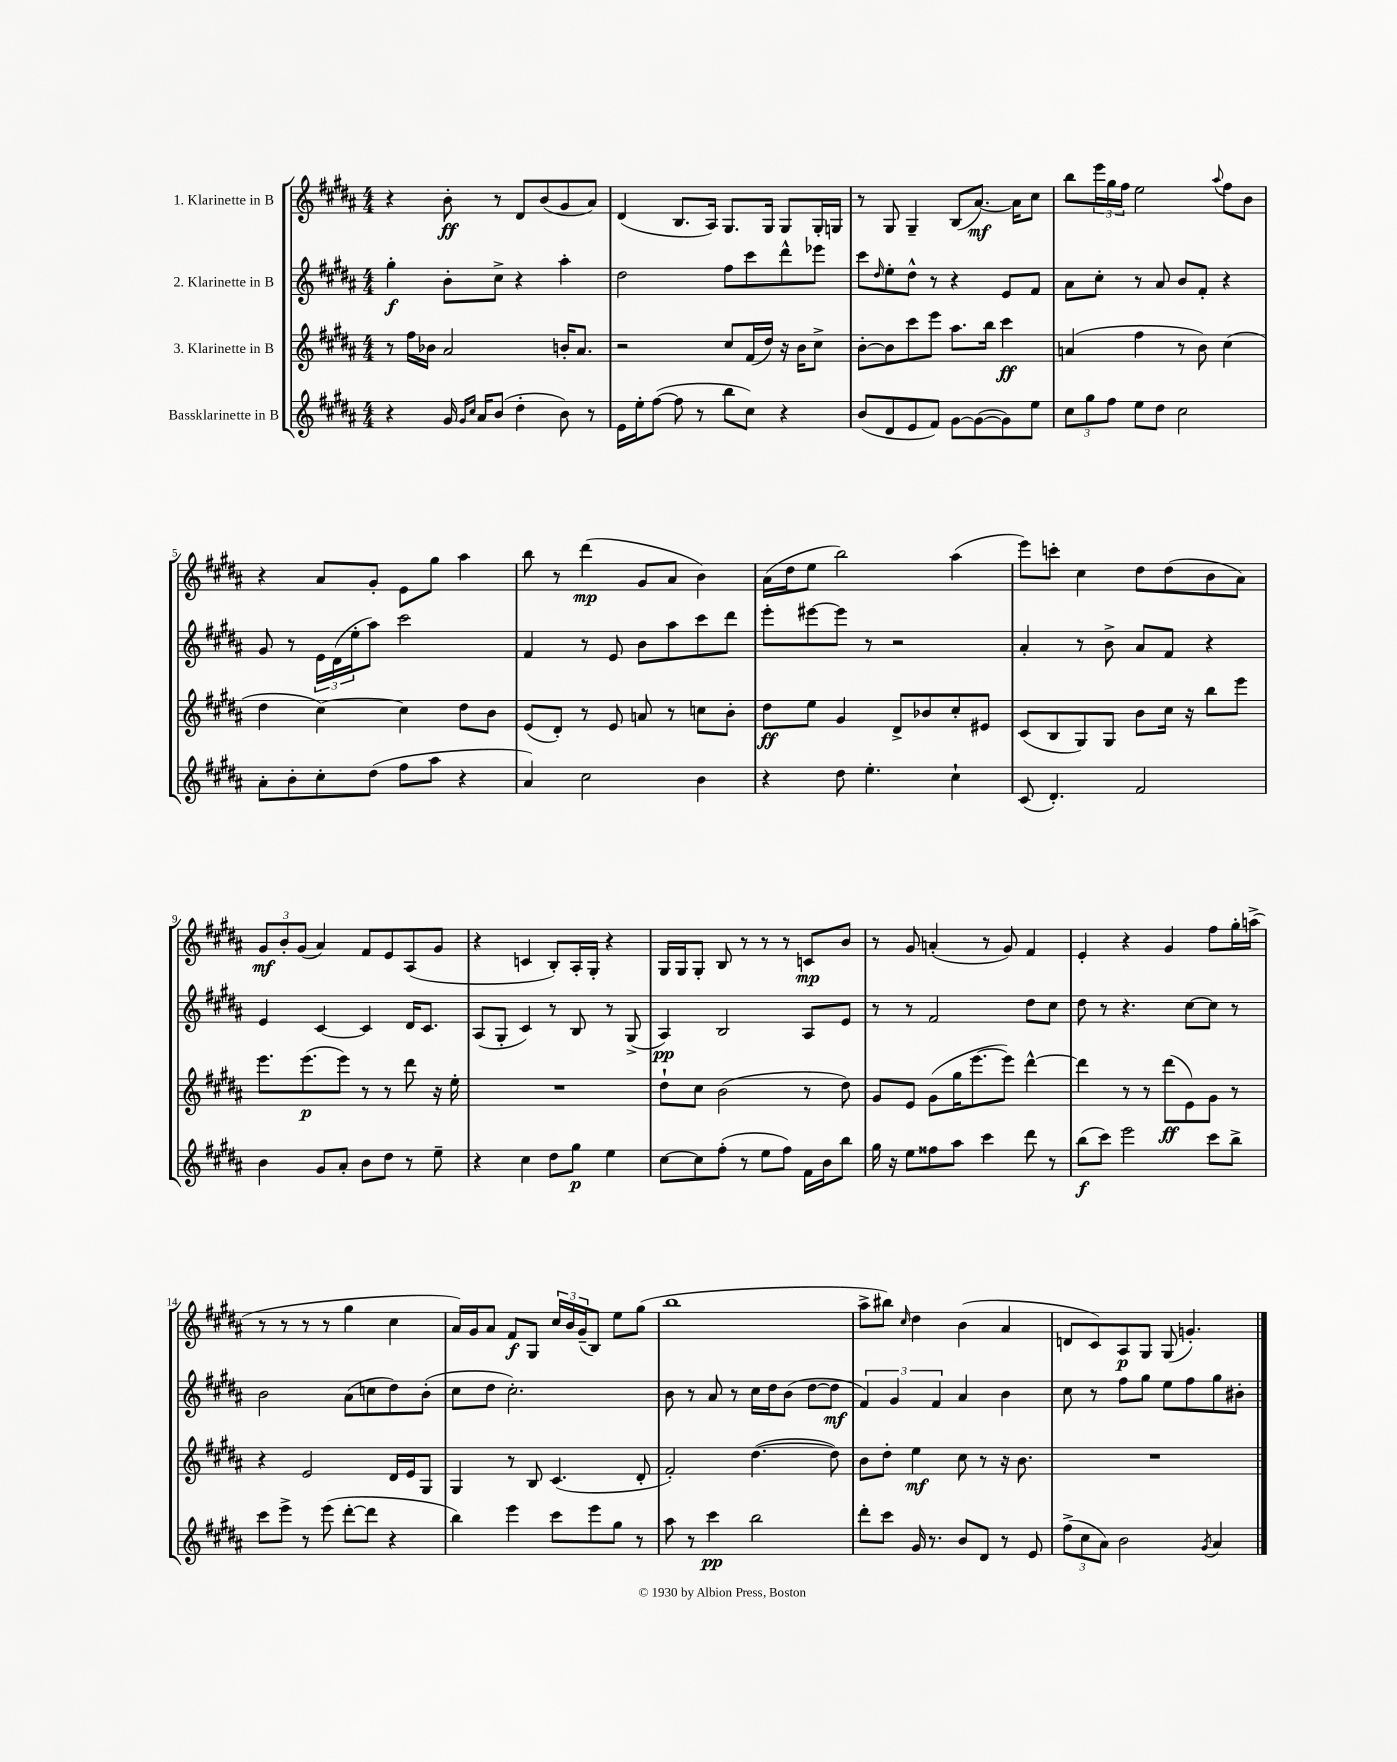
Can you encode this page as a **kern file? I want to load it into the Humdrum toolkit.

**kern	**dynam	**kern	**dynam	**kern	**dynam	**kern	**dynam
*part4	*part4	*part3	*part3	*part2	*part2	*part1	*part1
*staff4	*staff4	*staff3	*staff3	*staff2	*staff2	*staff1	*staff1
*I"Bassklarinette in B	*	*I"3. Klarinette in B	*	*I"2. Klarinette in B	*	*I"1. Klarinette in B	*
*clefG2	*	*clefG2	*	*clefG2	*	*clefG2	*
*k[f#c#g#d#a#]	*	*k[f#c#g#d#a#]	*	*k[f#c#g#d#a#]	*	*k[f#c#g#d#a#]	*
*M4/4	*	*M4/4	*	*M4/4	*	*M4/4	*
=1	=1	=1	=1	=1	=1	=1	=1
4r	.	8r	.	4gg#'\	f	4r	.
.	.	16ff#\LL	.	.	.	.	.
.	.	16b-X\JJ	.	.	.	.	.
16g#/	.	2a#/	.	8b'\L	.	8b'\	ff
16qqg#/LL	.	.	.	.	.	.	.
16qqcc#/JJ	.	.	.	.	.	.	.
16a#/KL	.	.	.	.	.	.	.
(8b/J	.	.	.	8cc#^\J	.	8r	.
4dd#'\	.	.	.	4r	.	8d#/L	.
.	.	.	.	.	.	(8b/	.
8b\)	.	16bn'/KL	.	4aa#'\	.	8g#/	.
.	.	8.a#/J	.	.	.	.	.
8r	.	.	.	.	.	8a#/J)	.
=2	=2	=2	=2	=2	=2	=2	=2
16e\LL	.	2r	.	2dd#\	.	(4d#/	.
16ee'\J	.	.	.	.	.	.	.
([8ff#\J	.	.	.	.	.	.	.
8ff#\]	.	.	.	.	.	8.B/L	.
8r	.	.	.	.	.	.	.
.	.	.	.	.	.	16A#/Jk)	.
8bb\L	.	8cc#/L	.	8ff#\L	.	8.G#/L	.
8cc#\J)	.	(16f#/L	.	8ccc#\	.	.	.
.	.	16dd#/JJ)	.	.	.	16G#/Jk	.
4r	.	16r	.	8ddd#^^\	.	8G#/L	.
.	.	16b\KL	.	.	.	.	.
.	.	8cc#^\J	.	8eee-X\J	.	16G#'/L	.
.	.	.	.	.	.	16Gn/JJ	.
=3	=3	=3	=3	=3	=3	=3	=3
(8b/L	.	[8b'\L	.	8ccc#\L	.	8r	.
.	.	.	.	16qqdd#/	.	.	.
8d#/	.	8b\]	.	8ee'\	.	8G#/	.
8e/	.	8ccc#\	.	8dd#^^\J	.	4G#~/	.
8f#/J)	.	8eee\J	.	8r	.	.	.
[8g#\L	.	8.aa#\L	.	4r	.	(8B/L	.
(8g#\_	.	.	.	.	.	[8.a#/J)	mf
.	.	16bb\Jk	.	.	.	.	.
8g#\])	.	4ccc#\	ff	8e/L	.	.	.
.	.	.	.	.	.	16a#\KL]	.
8ee\J	.	.	.	8f#/J	.	8cc#\J	.
=4	=4	=4	=4	=4	=4	=4	=4
12cc#\L	.	(4an/	.	8a#\L	.	8bb\L	.
12gg#\	.	.	.	.	.	.	.
.	.	.	.	8cc#'\J	.	24eee\L	.
12ff#\J	.	.	.	.	.	24gg#\	.
.	.	.	.	.	.	24ff#\JJ	.
8ee\L	.	4ff#\	.	8r	.	2ee\	.
8dd#\J	.	.	.	8a#/	.	.	.
2cc#\	.	8r	.	8b/L	.	.	.
.	.	8b\)	.	8f#'/J	.	.	.
.	.	.	.	.	.	8qqaa#/	.
.	.	(4cc#\	.	4r	.	8ff#\L	.
.	.	.	.	.	.	8b\J	.
!!LO:LB:g=z
=5	=5	=5	=5	=5	=5	=5	=5
8a#'\L	.	4dd#\	.	8g#/	.	4r	.
8b'\	.	.	.	8r	.	.	.
8cc#'\	.	[4cc#\)	.	24e\LL	.	8a#/L	.
.	.	.	.	(24d#\	.	.	.
.	.	.	.	24ee'\J	.	.	.
(8dd#\J	.	.	.	8aa#\J)	.	8g#'/J	.
8ff#\L	.	4cc#\]	.	2ccc#\	.	8e\L	.
8aa#\J	.	.	.	.	.	8gg#\J	.
4r	.	8dd#\L	.	.	.	4aa#\	.
.	.	8b\J	.	.	.	.	.
=6	=6	=6	=6	=6	=6	=6	=6
4a#/)	.	(8e/L	.	4f#/	.	8bb\	.
.	.	8d#'/J)	.	.	.	8r	.
2cc#\	.	8r	.	8r	.	(4ddd#\	mp
.	.	8e/	.	8e/	.	.	.
.	.	8an/	.	8b\L	.	8g#/L	.
.	.	8r	.	8aa#\	.	8a#/J	.
4b\	.	8ccn\L	.	8ccc#\	.	4b\)	.
.	.	8b'\J	.	8ddd#\J	.	.	.
=7	=7	=7	=7	=7	=7	=7	=7
4r	.	8dd#\L	ff	8eee'\L	.	(16a#\LL	.
.	.	.	.	.	.	16dd#\J	.
.	.	8ee\J	.	[8eee#X\	.	8ee\J	.
8dd#\	.	4g#/	.	8eee#\J]	.	2bb\)	.
4.ee'\	.	.	.	8r	.	.	.
.	.	8d#^/L	.	2r	.	.	.
.	.	8b-X/	.	.	.	.	.
4cc#`\	.	8cc#'/	.	.	.	(4aa#\	.
.	.	8e#X/J	.	.	.	.	.
=8	=8	=8	=8	=8	=8	=8	=8
(8c#/	.	(8c#/L	.	4a#'/	.	8eee\L)	.
4.d#'/)	.	8B/	.	.	.	8cccn'\J	.
.	.	8G#/)	.	8r	.	4cc#\	.
.	.	8G#/J	.	8b^\	.	.	.
2f#/	.	8b\L	.	8a#/L	.	8dd#\L	.
.	.	16cc#\Jk	.	8f#/J	.	(8dd#\	.
.	.	16r	.	.	.	.	.
.	.	8bb\L	.	4r	.	8b\	.
.	.	8eee\J	.	.	.	8a#\J)	.
!!LO:LB:g=z
=9	=9	=9	=9	=9	=9	=9	=9
4b\	.	8.eee\L	.	4e/	.	12g#/L	mf
.	.	.	.	.	.	12b'/	.
.	.	.	.	.	.	(12g#/J	.
.	.	(8.eee\	p	.	.	.	.
8g#/L	.	.	.	[4c#/	.	4a#/)	.
8a#'/J	.	8eee\J)	.	.	.	.	.
8b\L	.	8r	.	4c#/]	.	8f#/L	.
8dd#\J	.	8r	.	.	.	8e/	.
8r	.	8ddd#\	.	16d#/KL	.	(8A#/	.
.	.	.	.	8.c#/J	.	.	.
8ee~\	.	16r	.	.	.	8g#/J	.
.	.	16ee'\	.	.	.	.	.
=10	=10	=10	=10	=10	=10	=10	=10
4r	.	1r	.	(8A#/L	.	4r	.
.	.	.	.	8G#'/J	.	.	.
4cc#\	.	.	.	4c#/)	.	4cn/	.
8dd#\L	.	.	.	8r	.	8B'/L)	.
8gg#\J	p	.	.	8B/	.	16A#'/L	.
.	.	.	.	.	.	16G#'/JJ	.
4ee\	.	.	.	8r	.	4r	.
.	.	.	.	(8G#^/	.	.	.
=11	=11	=11	=11	=11	=11	=11	=11
[8cc#\L	.	8dd#`\L	.	4A#/)	pp	16G#/LL	.
.	.	.	.	.	.	16G#/J	.
8cc#\]	.	8cc#\J	.	.	.	8G#'/J	.
(8ff#'\J	.	(2b\	.	2B/	.	8B/	.
8r	.	.	.	.	.	8r	.
8ee\L	.	.	.	.	.	8r	.
8ff#\J)	.	.	.	.	.	8r	.
16f#\LL	.	8r	.	8A#/L	.	8cn/L	mp
16b\J	.	.	.	.	.	.	.
8bb\J	.	8dd#\)	.	8e/J	.	8b/J	.
=12	=12	=12	=12	=12	=12	=12	=12
16gg#\	.	8g#/L	.	8r	.	8r	.
16r	.	.	.	.	.	.	.
8ee\L	.	8e/J	.	8r	.	8g#/	.
8ff##X\	.	(8g#\L	.	2f#/	.	(4an'/	.
8aa#\J	.	16gg#\K	.	.	.	.	.
.	.	[8.eee\	.	.	.	.	.
4ccc#\	.	.	.	.	.	8r	.
.	.	8eee\J])	.	.	.	8g#/)	.
8ddd#\	.	[4ddd#^^\	.	8dd#\L	.	4f#/	.
8r	.	.	.	8cc#\J	.	.	.
=13	=13	=13	=13	=13	=13	=13	=13
(8bb\L	f	4ddd#\]	.	8dd#\	.	4e'/	.
8ccc#\J)	.	.	.	8r	.	.	.
2eee\	.	8r	.	4.r	.	4r	.
.	.	8r	.	.	.	.	.
.	.	(8ddd#\L	ff	.	.	4g#/	.
.	.	8e\)	.	[8cc#\L	.	.	.
8ccc#\L	.	8g#\J	.	8cc#\J]	.	8ff#\L	.
8bb^\J	.	8r	.	8r	.	16gg#'\L	.
.	.	.	.	.	.	(16aan^\JJ	.
!!LO:LB:g=z
=14	=14	=14	=14	=14	=14	=14	=14
8ccc#\L	.	4r	.	2b\	.	8r	.
8eee^\J	.	.	.	.	.	8r	.
8r	.	2e/	.	.	.	8r	.
(8eee\	.	.	.	.	.	8r	.
[8ddd#'\L	.	.	.	(8a#\L	.	4gg#\	.
8ddd#\J]	.	.	.	8ccn\	.	.	.
4r	.	16d#/LL	.	8dd#\)	.	4cc#\	.
.	.	16e/J	.	.	.	.	.
.	.	8G#/J	.	(8b'\J	.	.	.
=15	=15	=15	=15	=15	=15	=15	=15
4bb\)	.	4G#/	.	8cc#\L	.	16a#/LL)	.
.	.	.	.	.	.	16g#/J	.
.	.	.	.	8dd#\J	.	8a#/J	.
4eee\	.	8r	.	2.cc#'\)	.	8f#/L	f
.	.	8B/	.	.	.	8G#/J	.
8ccc#\L	.	(4.c#/	.	.	.	24cc#/LL	.
.	.	.	.	.	.	24b/	.
.	.	.	.	.	.	(24g#~/J	.
8eee\	.	.	.	.	.	8B/J)	.
8gg#\J	.	.	.	.	.	8ee\L	.
8r	.	8d#'/	.	.	.	(8gg#\J	.
=16	=16	=16	=16	=16	=16	=16	=16
8aa#\	.	2f#'/)	.	8b\	.	1bb	.
8r	.	.	.	8r	.	.	.
4ccc#\	pp	.	.	8a#/	.	.	.
.	.	.	.	8r	.	.	.
2bb\	.	([4.dd#\	.	16cc#\LL	.	.	.
.	.	.	.	16dd#\J	.	.	.
.	.	.	.	(8b\J	.	.	.
.	.	.	.	[8dd#\L	.	.	.
.	.	8dd#\])	.	8dd#\J]	mf	.	.
=17	=17	=17	=17	=17	=17	=17	=17
8ddd#'\L	.	8b\L	.	6f#/)	.	8aa#^\L	.
8ccc#\J	.	8dd#'\J	.	.	.	8bb#X\J)	.
.	.	.	.	6g#/	.	.	.
.	.	.	.	.	.	16qqcc#/	.
16g#/	.	4ee\	mf	.	.	4dd#\	.
8.r	.	.	.	.	.	.	.
.	.	.	.	6f#/	.	.	.
8b/L	.	8cc#\	.	4a#/	.	(4b\	.
8d#/J	.	8r	.	.	.	.	.
8r	.	16r	.	4b\	.	4a#/	.
.	.	8.b\	.	.	.	.	.
8e/	.	.	.	.	.	.	.
=18	=18	=18	=18	=18	=18	=18	=18
(12ff#^\L	.	1r	.	8cc#\	.	8dn/L	.
12cc#\	.	.	.	.	.	.	.
.	.	.	.	8r	.	8c#/)	.
12a#\J)	.	.	.	.	.	.	.
2b\	.	.	.	8ff#\L	.	8A#/	p
.	.	.	.	8gg#\J	.	8G#/J	.
.	.	.	.	8ee\L	.	(8G#/	.
.	.	.	.	8ff#\	.	4.gn'/)	.
8qg#/	.	.	.	.	.	.	.
4a#/	.	.	.	8gg#\	.	.	.
.	.	.	.	8b#X'\J	.	.	.
==	==	==	==	==	==	==	==
*-	*-	*-	*-	*-	*-	*-	*-
